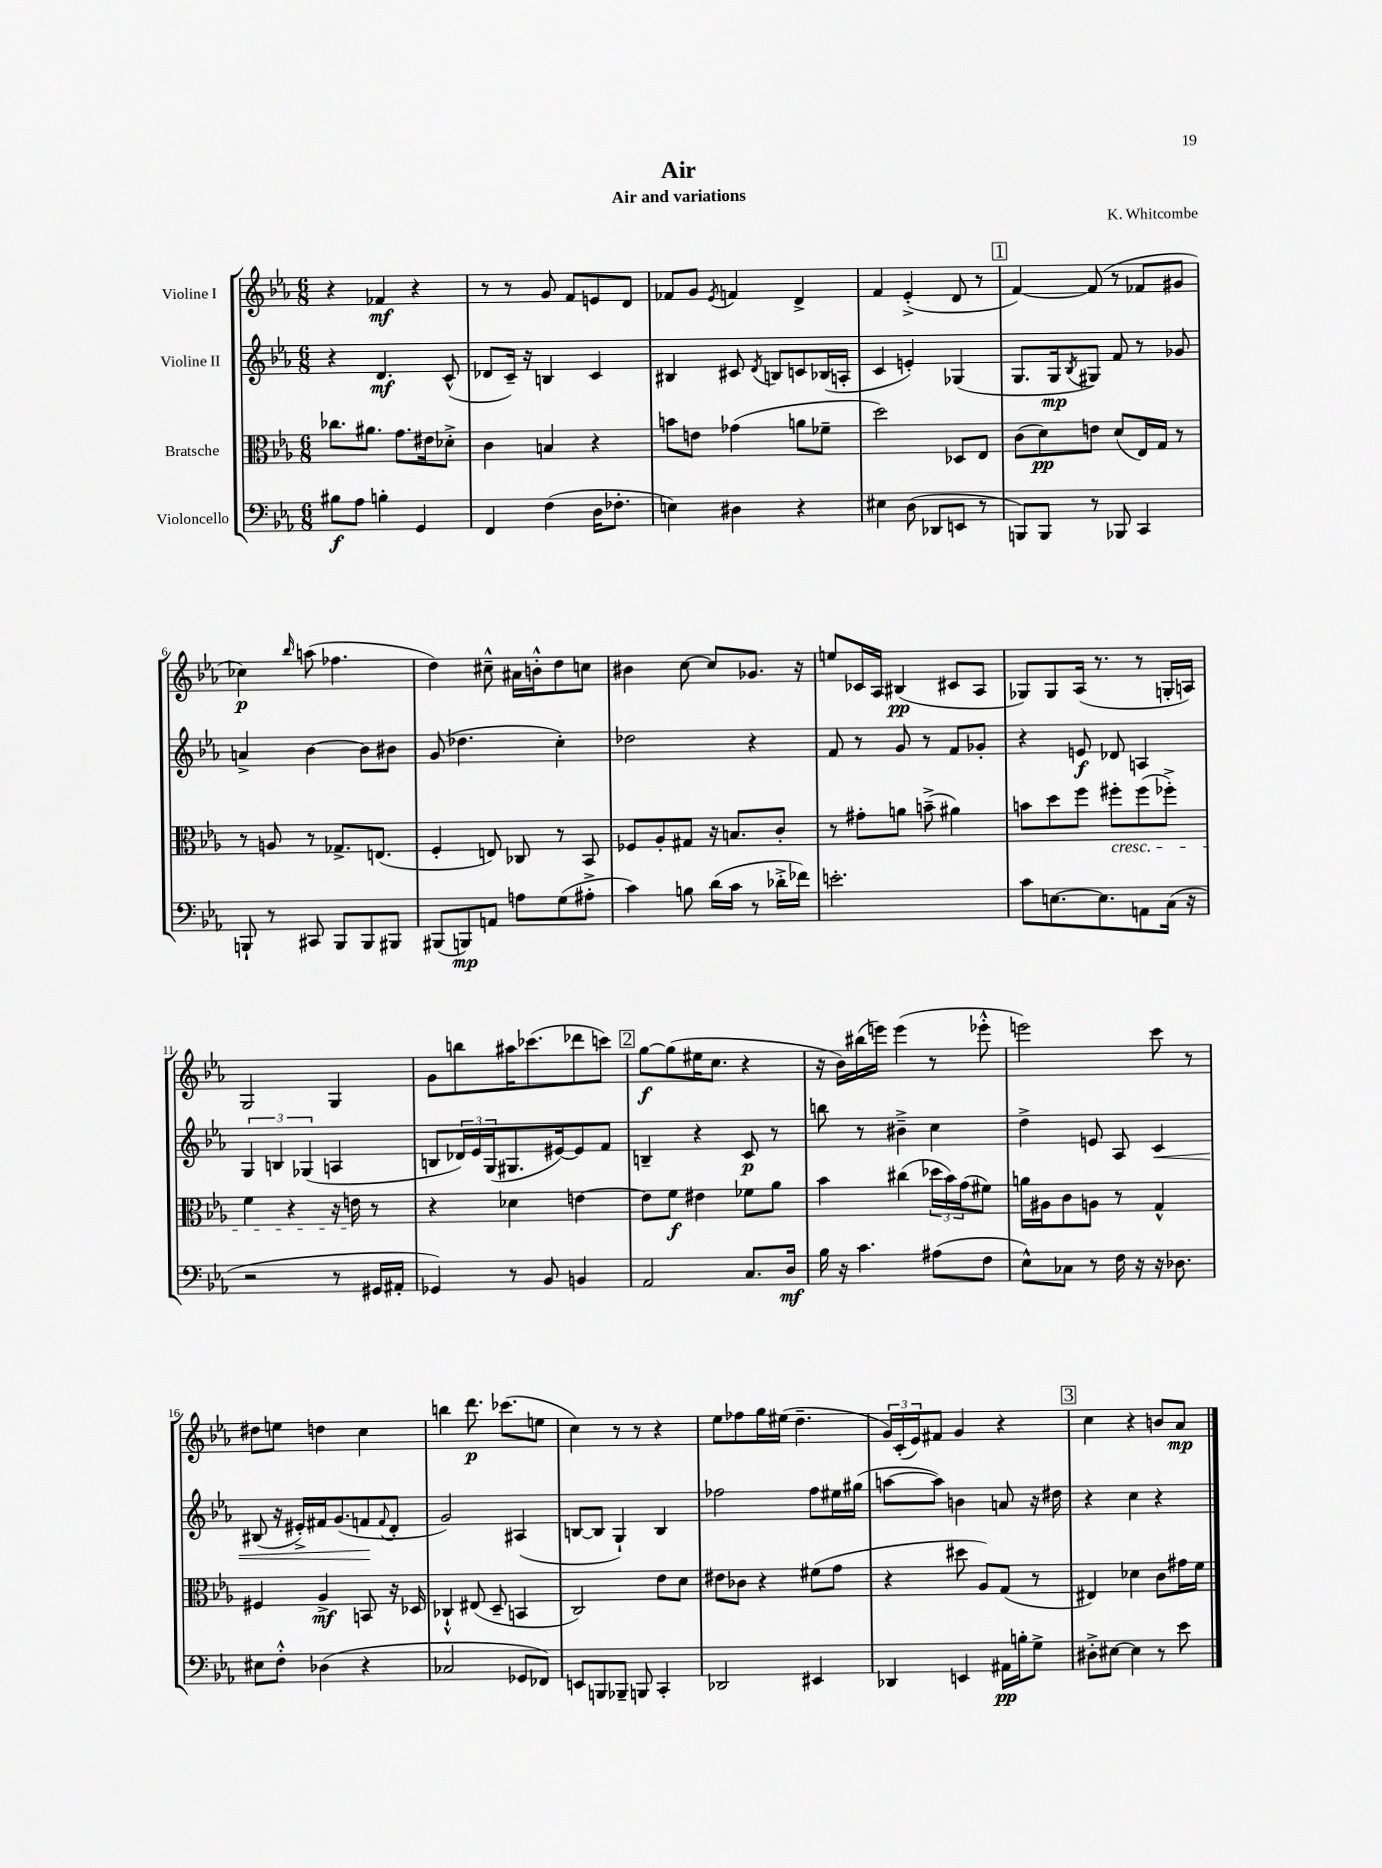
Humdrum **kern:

**kern	**kern	**kern	**kern
*staff4	*staff3	*staff2	*staff1
*clefF4	*clefC3	*clefG2	*clefG2
*k[b-e-a-]	*k[b-e-a-]	*k[b-e-a-]	*k[b-e-a-]
*M6/8	*M6/8	*M6/8	*M6/8
8B#	8.cc-	4r	4r
8A-	.	.	.
.	8.a#	.	.
4B'	.	4.d	4f-
.	8.g	.	.
4GG	.	.	4r
.	16e#	.	.
.	8d-'^	(8c^^	.
=	=	=	=
4FF	4c	8d-	8r
.	.	16c~)	8r
.	.	16r	.
(4F	4B	4B	8g
.	.	.	8f
16D	4r	4c	8e
8.F-'	.	.	.
.	.	.	8d
=	=	=	=
4E)	8b	4B#	8f-
.	8e	.	8g
.	.	.	8qe-
4D#	(4g-	8c#	4f
.	.	8qd	.
.	.	8B	.
4r	8a	8c	4d^
.	8f-~	(16B-	.
.	.	16A'	.
=	=	=	=
4E#	2dd)	4c	4f
(8D	.	4e')	(4e-'^
8DD-	.	.	.
8EE	8D-	(4G-	8d
8r	8E-	.	8r
=	=	=	=
8BBB)	(8c	8.G	[4f)
8BBB	8d)	.	.
.	.	16G	.
.	.	8qB-	.
8r	8e	8G#)	(8f]
8BBB-	(8d	8f	8r
4CC	16E-)	8r	8f-
.	16G	.	.
.	8r	8g-	8g#
=	=	=	=
8BBB`	8r	4a^	4cc-)
8r	8A	.	.
.	.	.	16qqbb-
8CC#	8r	[4b-	(8aa
8BBB	8.G-^	.	4.ff-
8BBB	.	8b-]	.
.	(8.E	.	.
8BBB#	.	8b#	.
=	=	=	=
(8BBB#	4F'	(8g	4dd)
8BBB)	.	4.dd-	.
8AA	8E)	.	8cc#~^^
8A	8C-	.	16a#
.	.	.	16b'^^
(8G	8r	4cc')	8dd
8A#'^	8BB-	.	8cc
=	=	=	=
4c)	8F-	2dd-	4b#
.	8A-'	.	.
8B	8G#	.	[8cc
(16d	16r	.	8cc]
16c	8.B	.	.
8r	.	4r	8.g-
16d-'^	8c'	.	.
16f-)	.	.	16r
=	=	=	=
2.e'	8r	8f	8ee
.	8g#'	8r	16c-
.	.	.	16A-
.	8a	8g	(4B#
.	(8b~^	8r	.
.	4a#)	8f	8c#
.	.	8g-'	8A-
=	=	=	=
8c	8b	4r	8G-)
[8.E	8dd	.	8G-
.	8ff	8e	(16A-
8.E]	.	.	8.r
.	8ff#'	8d-	.
8AA	(8ff#	4A	8r
(16C	8ff-'^)	.	16G'
16r	.	.	16A)
=	=	=	=
2r	4f	6G	2G
.	.	6B	.
.	4r	.	.
.	.	(6G-	.
8r	16r	4A	4G
.	16e	.	.
16GG#	8r	.	.
16AA#'	.	.	.
=	=	=	=
4GG-)	4r	8B	8g
.	.	24d-)	8bb
.	.	24e-	.
.	.	(24G	.
8r	4d-	8.G#	16aa#
.	.	.	(8.ccc-
8BB-	.	.	.
.	.	[16e#)	.
4BB	[4e	8e#]	8ddd-
.	.	8f	8ccc)
=	=	=	=
2AA-	8e]	4B~	[8gg
.	8f	.	(8gg]
.	4e#	4r	16ee#
.	.	.	8.cc
8.C	8f-	8c	4r
.	8a-	8r	.
16D	.	.	.
=	=	=	=
16B-	4b-	8bb	16r
16r	.	.	16b-)
4.c	.	8r	(16bb#
.	.	.	16eee)
.	(4cc#	4b#~^	(4eee
(8A#	24dd-	4cc	8r
.	24b-)	.	.
.	(24g	.	.
8F	8f#)	.	8eee-'^^
=	=	=	=
8E-^^)	16a	4dd^	2eee)
.	16A#	.	.
8C-	8c	.	.
8r	8A	8e	.
16F	8r	8A-	.
16r	.	.	.
16r	4G^^	4c	8ccc
8.D-	.	.	.
.	.	.	8r
=	=	=	=
8E#	4F#	(8B#	8dd#
8F'^^	.	16r	8ee
.	.	16e#'^)	.
(4D-	4A-^	16f#	4dd
.	.	(8.g	.
4r	8BB	8f	4cc
.	.	8qqf	.
.	16r	8d'	.
.	16D-	.	.
=	=	=	=
2C-	4C-`^^	2g)	4bb
.	(8E#	.	8.ddd
.	8D~	.	.
.	.	.	(8.ccc-
8GG-	4BB	(4A#	.
8FF-)	.	.	8ee
=	=	=	=
8EE	2C)	[8B	4cc)
8BBB	.	8B]	.
8BBB-~	.	4G`)	8r
8BBB	.	.	8r
4CC'	8e-	4B	4r
.	8d	.	.
=	=	=	=
2DD-	8e#	2ff-	8ee-
.	8c-	.	8ff-
.	4r	.	16gg
.	.	.	(16ee#
.	.	.	4.dd~
4EE#	(8f#	8ff-	.
.	8g	16ee#	.
.	.	(16gg#	.
=	=	=	=
4DD-	4r	[8aa	24g)
.	.	.	(24c'
.	.	.	24e-)
.	.	8aa])	8f#
4EE	8dd#	4b	4g
.	8A-)	.	.
16AA#	(8G	8a	4r
16B'	.	.	.
8G^	8r	16r	.
.	.	16dd#	.
=	=	=	=
8D#'^	4E#)	4r	4cc
[8E#	.	.	.
4E#]	4d-	4cc	4r
8r	8c	4r	8b
8e-	16g#	.	8a-
.	16f	.	.
==	==	==	==
*-	*-	*-	*-
